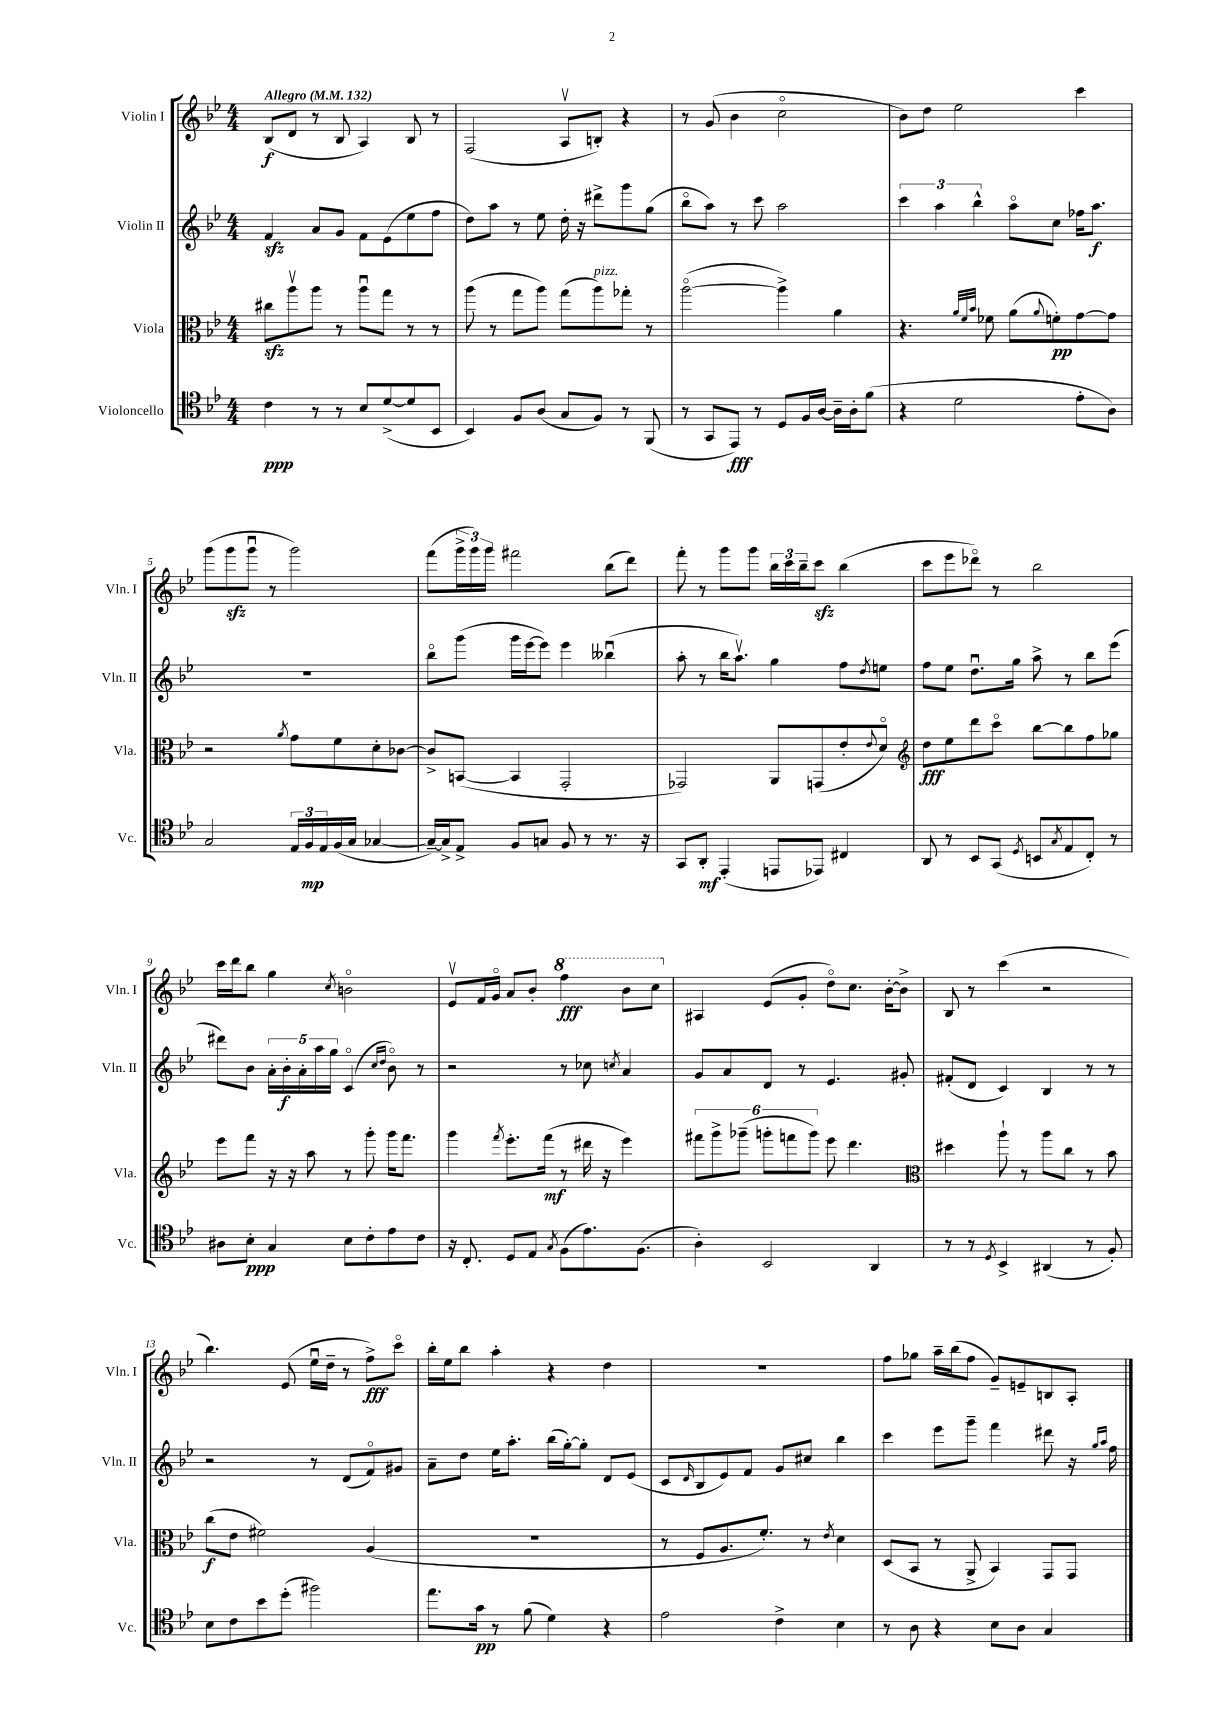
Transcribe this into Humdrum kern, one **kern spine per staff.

**kern	**kern	**kern	**kern
*staff4	*staff3	*staff2	*staff1
*clefC4	*clefC3	*clefG2	*clefG2
*k[b-e-]	*k[b-e-]	*k[b-e-]	*k[b-e-]
*M4/4	*M4/4	*M4/4	*M4/4
*MM132	*MM132	*MM132	*MM132
4c	8cc#	4f	(8B-
.	8aav	.	8d
8r	8aa	8a	8r
8r	8r	8g	8B-
8B-	8aau	8f	4A)
([8d^	8gg	(8e-	.
8d]	8r	8ee-	8B-
8BB-	8r	8ff	8r
=	=	=	=
4BB-)	(8aa	8dd)	(2F
.	8r	8aa	.
8F	8gg	8r	.
(8A	8aa)	8ee-	.
8G	(8gg	16dd'	8Av
.	.	16r	.
8F)	8aa)	8ddd#^	8B')
8r	8gg-'	8ggg	4r
(8FF	8r	(8gg	.
=	=	=	=
8r	([2aao	8bb-o	8r
8GG	.	8aa)	(8g
8EE-)	.	8r	4b-
8r	.	8ccc	.
8D	4aa^])	2aa	2cco
16F	.	.	.
[16A	.	.	.
16A~]	4a	.	.
16A'	.	.	.
(8f	.	.	.
=	=	=	=
4r	4.r	6ccc	8b-)
.	.	.	8dd
.	.	6aa	.
2d	.	.	2ee-
.	.	6bb-^^	.
.	32qqa	.	.
.	32qqf	.	.
.	32qqb-	.	.
.	8f-	.	.
.	(8a	8aao	.
.	8qqa	.	.
.	8f')	8cc	.
8e-'	[8g	16ff-	4ccc
.	.	8.aa	.
8A)	8g]	.	.
=	=	=	=
2G	2r	1r	(8ggg
.	.	.	8ggg
.	.	.	8gggu
.	.	.	8r
.	8qa	.	.
24E-	8g	.	2ggg)
24F	.	.	.
24E-	.	.	.
(16F	8f	.	.
16G	.	.	.
[4G-	8d'	.	.
.	[8c-	.	.
=	=	=	=
16G-~_)	8c-^]	8bb-o	(8fff
16G-^]	.	.	.
8E-^	([8BB	(8ggg	24ggg^
.	.	.	24ggg)
.	.	.	24ggg
8F	4BB]	16ggg	2fff#
.	.	[16eee-	.
8G	.	8eee-])	.
8F	2GG'	4eee-	.
8r	.	.	.
8.r	.	(4bb--u	(8bb-
.	.	.	8ddd)
16r	.	.	.
=	=	=	=
8GG	2GG-)	8aa'	8fff'
8AA'	.	8r	8r
(4EE-'	.	16bb-	8ggg
.	.	8.aav)	.
.	.	.	8ggg
8EE	8AA	4gg	24bb-
.	.	.	24ccc
.	.	.	24bb-~
8EE-)	(8GG	.	8ccc
4C#	8e-'	8ff	(4bb-
.	8qqe-	8qdd	.
.	8do)	8ee	.
=	=	=	=
*	*clefG2	*	*
8AA	8dd	8ff	8ccc
8r	8ee-	8ee-	8eee-
8BB-	8ddd	8.ddu	8ddd-o)
(8GG	8ccco	.	8r
.	.	16gg	.
8qD	.	.	.
8BB	[8bb-	8aa^	2bb-
8qG	.	.	.
8E-	8bb-]	8r	.
8C')	8ff	8bb-	.
8r	8gg-	(8eee-	.
=	=	=	=
8A#	8eee-	8ddd#)	16ccc
.	.	.	16ddd
8B-'	8fff	8b-	8bb-
4G	16r	20a'	4gg
.	.	20b-'	.
.	16r	.	.
.	.	20a'	.
.	8aa	.	.
.	.	20aa	.
.	.	20gg	.
.	.	.	8qcc
8B-	8r	(4co	2bo
8c'	8ggg'	.	.
.	.	16qqcc	.
.	.	16qqdd	.
8e-	16ggg	8b-o)	.
.	8.fff	.	.
8c	.	8r	.
=	=	=	=
16r	4ggg	2r	8e-v
8.C'	.	.	.
.	.	.	16f
.	.	.	16go
.	8qfff	.	.
8D	8.eee-'	.	8a
8E-	.	.	8b-'
.	(16fff	.	.
8qG	.	.	.
(8F	8r	8r	4fff
8.e-)	16ddd#	8cc-	.
.	16r	.	.
.	.	8qcc	.
.	4eee-)	4a	8bb-
(8.F	.	.	.
.	.	.	8ccc
=	=	=	=
4A')	12fff#	8g	4A#
.	12ggg^	.	.
.	.	8a	.
.	(12ggg-~	.	.
2BB-	12ggg'	8d	(8e-
.	12fff	.	.
.	.	8r	8g'
.	12ggg)	.	.
.	8eee-	4.e-	8ddo)
.	4.ddd	.	8.cc
4AA	.	.	.
.	.	.	[16b-'
.	.	8g#'	8b-^]
=	=	=	=
*	*clefC3	*	*
8r	4dd#	(8f#'	8B-
8r	.	8d	8r
8qD	.	.	.
4BB-^	8aa`	4c)	(4ccc
.	8r	.	.
(4AA#	8aa	4B-	2r
.	8cc	.	.
8r	8r	8r	.
8F')	8b-	8r	.
=	=	=	=
8B-	(8cc	2r	4.bb-)
8c	8e-	.	.
8b-	2f#)	.	.
(8dd'	.	.	(8e-
2ff#)	.	8r	16ee-u
.	.	.	16dd~
.	.	(8d	8r
.	(4A	8fo)	8ff^)
.	.	8g#	8ccco
=	=	=	=
8.ee-	1r	8a~	16bb-'
.	.	.	16ee-
.	.	8dd	8bb-
16g	.	.	.
8r	.	16ee-	4aa'
.	.	8.aa'	.
(8f	.	.	.
4d)	.	(16bb-	4r
.	.	[16gg')	.
.	.	8gg']	.
4r	.	8d	4dd
.	.	(8e-	.
=	=	=	=
2e-	8r	8c	1r
.	.	16qqd	.
.	8F	8B-	.
.	8.A	8e-)	.
.	.	8f	.
.	8.f')	.	.
4c^	.	8g	.
.	8r	8cc#	.
.	8qe-	.	.
4B-	4d	4bb-	.
=	=	=	=
8r	(8D	4ccc	8ff
8A	8BB-	.	8gg-
4r	8r	8eee-	16aa~
.	.	.	(16bb-
.	8AA^	8ggg~	8ff
8B-	4BB-)	4fff	8g~)
8A	.	.	8e~
4G	8GG	8ddd#	8B
.	8GG	16r	8A'
.	.	16qqgg	.
.	.	16qqaa	.
.	.	16ff	.
==	==	==	==
*-	*-	*-	*-
